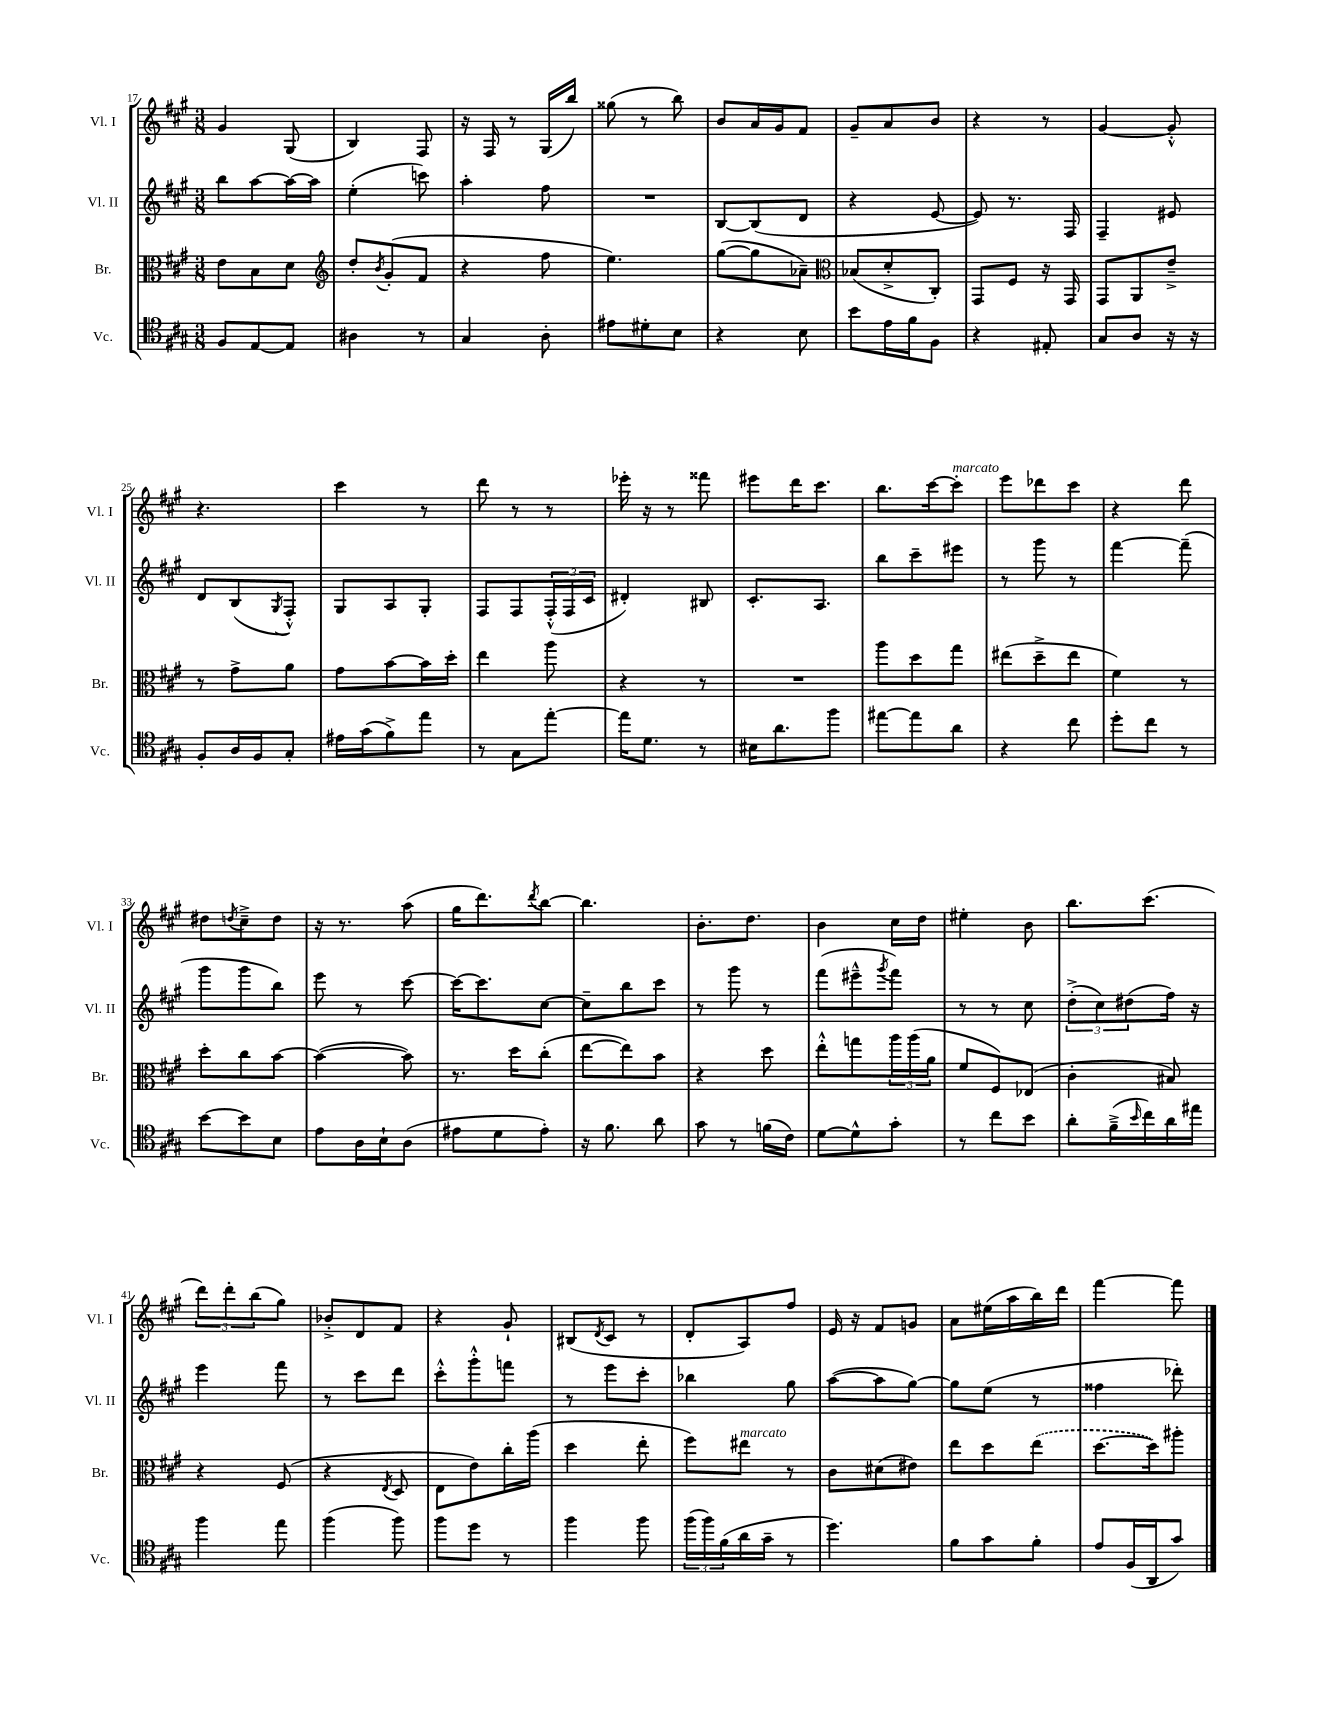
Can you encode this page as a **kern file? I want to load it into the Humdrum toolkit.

**kern	**kern	**kern	**kern
*staff4	*staff3	*staff2	*staff1
*clefC4	*clefC3	*clefG2	*clefG2
*k[f#c#g#]	*k[f#c#g#]	*k[f#c#g#]	*k[f#c#g#]
*M3/8	*M3/8	*M3/8	*M3/8
8F#	8e	8bb	4g#
[8E	8B	[8aa	.
8E]	8d	16aa_	(8G#
.	.	16aa]	.
=	=	=	=
*	*clefG2	*	*
4A#	8dd'	(4ee'	4B)
.	8qb	.	.
.	(8g#'	.	.
8r	8f#	8ccc)	8F#
=	=	=	=
4G#	4r	4aa'	16r
.	.	.	16F#
.	.	.	8r
8A'	8ff#	8ff#	(16G#
.	.	.	16bb)
=	=	=	=
8e#	4.ee)	4.r	(8gg##
8d#'	.	.	8r
8B	.	.	8bb)
=	=	=	=
4r	([8gg#	[8B	8b
.	8gg#]	(8B]	16a
.	.	.	16g#
8B	8a-~)	8d	8f#
=	=	=	=
*	*clefC3	*	*
8b	(8B-	4r	8g#~
16e	8d'^	.	8a
16f#	.	.	.
8F#	8C#')	[8e	8b
=	=	=	=
4r	8GG#	8e])	4r
.	8F#	8.r	.
8E#'	16r	.	8r
.	16GG#	16F#	.
=	=	=	=
8G#	8GG#	4F#~	[4g#
8A	8AA	.	.
16r	8e~^	8e#	8g#'^^]
16r	.	.	.
=	=	=	=
8F#'	8r	8d	4.r
16A	8g#^	(8B	.
16F#	.	.	.
.	.	8qG#	.
8G#'	8a	8F#'^^)	.
=	=	=	=
16e#	8g#	8G#	4ccc#
(16g#	.	.	.
8f#^)	[8b	8A	.
8ee	16b]	8G#'	8r
.	16dd'	.	.
=	=	=	=
8r	4ee	8F#	8ddd
8G#	.	8F#	8r
[8ee'	8aa	(24F#'^^	8r
.	.	24F#	.
.	.	24c#	.
=	=	=	=
16ee]	4r	4d#')	16eee-'
8.d	.	.	16r
.	.	.	8r
8r	8r	8B#	8fff##
=	=	=	=
16B#	4.r	8.c#'	8eee#
8.a	.	.	.
.	.	.	16ddd
.	.	8.A	8.ccc#
8ff#	.	.	.
=	=	=	=
[8ee#	8aa	8bb	8.bb
8ee#]	8dd	8ccc#~	.
.	.	.	[16ccc#
8a	8gg#	8eee#	8ccc#']
=	=	=	=
4r	(8ee#	8r	8eee
.	8dd~^	8ggg#	8ddd-
8cc#	8ee#	8r	8ccc#
=	=	=	=
8dd'	4f#)	[4fff#	4r
8cc#	.	.	.
8r	8r	(8fff#~]	8ddd
=	=	=	=
[8b	8dd'	8ggg#	8dd#
.	.	.	8qdd
8b]	8cc#	8ggg#	8cc#~^
8B	[8b	8bb)	8dd
=	=	=	=
8e	(4b_	8eee	16r
.	.	.	8.r
16A	.	8r	.
16B`	.	.	.
(8A	8b])	[8ccc#	(8aa
=	=	=	=
8e#	8.r	16ccc#_	16gg#
.	.	8.ccc#]	8.ddd)
8d	.	.	.
.	16dd	.	.
.	.	.	8qddd
8e#')	(8cc#'	[8cc#	[8bb
=	=	=	=
16r	[8ee	8cc#~]	4.bb]
8.f#	.	.	.
.	8ee])	8bb	.
8a	8b	8ccc#	.
=	=	=	=
8g#	4r	8r	8.b'
8r	.	8ggg#	.
.	.	.	8.dd
(16f	8dd	8r	.
16c#)	.	.	.
=	=	=	=
[8d	8ee'^^	(8fff#	4b
8d^^]	8gg	8eee#~^^	.
.	.	8qggg#	.
8g#'	24aa	8fff#)	16cc#
.	(24aa	.	.
.	.	.	16dd
.	24a	.	.
=	=	=	=
8r	8f#	8r	4ee#'
8cc#	8F#)	8r	.
8b	(8E-	8cc#	8b
=	=	=	=
8a'	4c#'	(12dd'^	8.bb
.	.	12cc#)	.
(16f#~^	.	.	.
.	.	(12dd#	.
16qqb	.	.	.
16cc#)	.	.	(8.ccc#
16a	8B#)	16ff#)	.
16ee#	.	16r	.
=	=	=	=
4ff#	4r	4eee	12ddd)
.	.	.	12ddd'
.	.	.	(12bb
8ee	(8F#	8fff#	8gg#)
=	=	=	=
(4ff#	4r	8r	8b-'^
.	.	8ccc#	8d
.	8qE	.	.
8ff#)	8D	8ddd	8f#
=	=	=	=
8ff#	8E	8ccc#'^^	4r
8dd	8e)	8ggg#'^^	.
8r	16cc#'	8fff	8g#`
.	(16aa	.	.
=	=	=	=
4ff#	4dd	8r	(8B#
.	.	.	8qd
.	.	8eee	8c#
8ff#	8ee'	8ccc#'	8r
=	=	=	=
(24ff#	8ff#)	4bb-	8d'
24ff#)	.	.	.
(24f#	.	.	.
16a	8ee#	.	8A)
16g#~	.	.	.
8r	8r	8gg#	8ff#
=	=	=	=
4.dd)	8c#	([8aa	16e
.	.	.	16r
.	(8d#	8aa]	8f#
.	8e#)	[8gg#)	8g
=	=	=	=
8f#	8ee	8gg#]	8a
8g#	8dd	(8ee	(16ee#
.	.	.	16aa
8f#'	(8ee	8r	16bb)
.	.	.	16ddd
=	=	=	=
8e	[8.dd	4ff##	[4fff#
(16F#	.	.	.
16AA	16dd])	.	.
8g#)	8aa#'	8ddd-')	8fff#]
==	==	==	==
*-	*-	*-	*-
